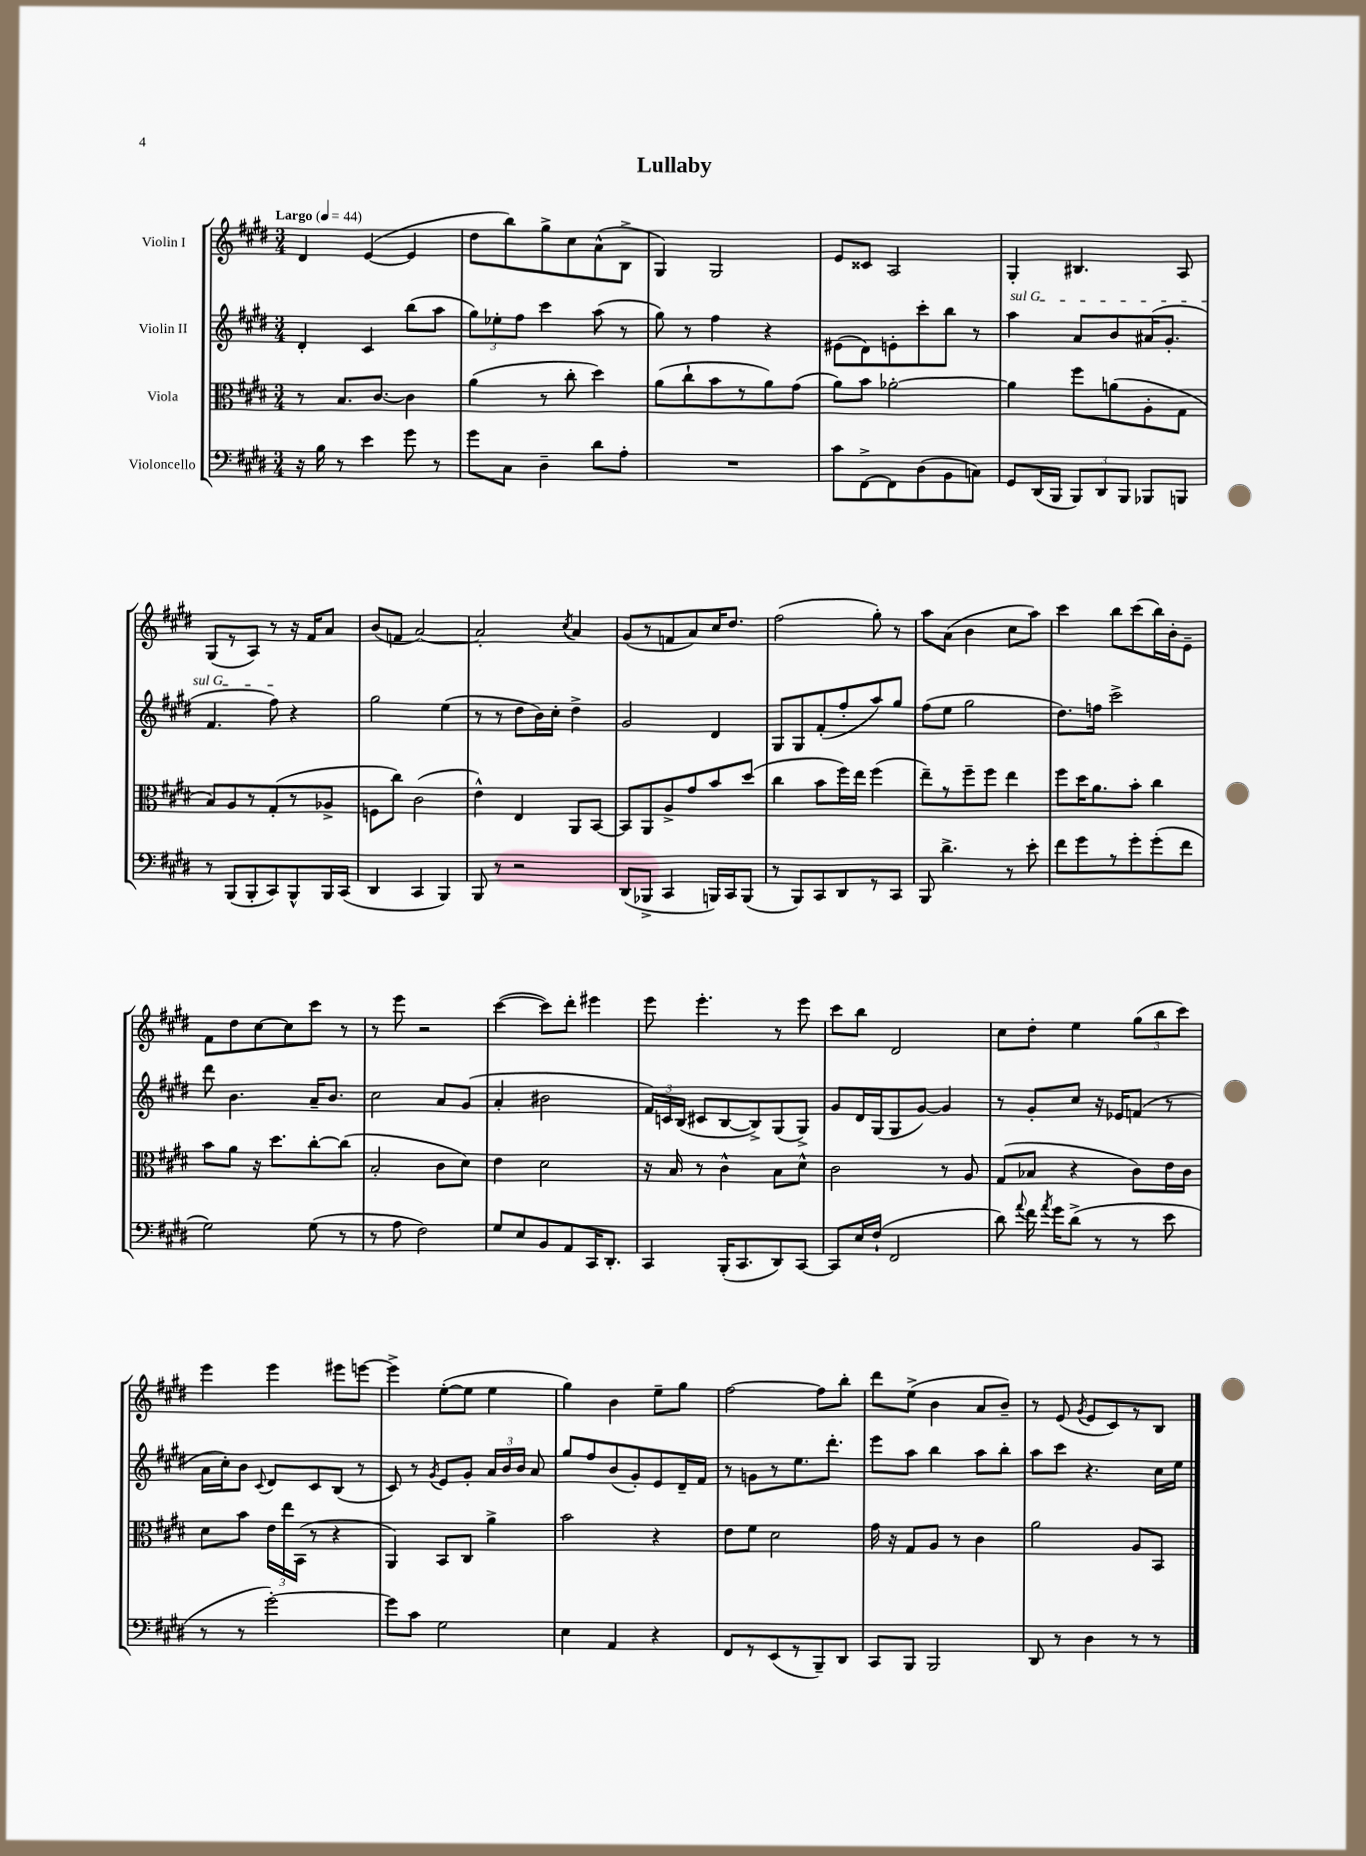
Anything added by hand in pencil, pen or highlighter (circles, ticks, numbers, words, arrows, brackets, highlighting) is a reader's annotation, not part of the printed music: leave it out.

**kern	**kern	**kern	**kern
*staff4	*staff3	*staff2	*staff1
*clefF4	*clefC3	*clefG2	*clefG2
*k[f#c#g#d#]	*k[f#c#g#d#]	*k[f#c#g#d#]	*k[f#c#g#d#]
*M3/4	*M3/4	*M3/4	*M3/4
*MM44	*MM44	*MM44	*MM44
16r	8r	4d#'	4d#
16B	.	.	.
8r	8.B	.	.
4e	.	4c#	([4e
.	[8.c#	.	.
8g#	4c#]	(8bb	4e]
8r	.	8aa	.
=	=	=	=
8g#	(4a	12gg#)	8dd#
.	.	12ee-'	.
8C#	.	.	8bb)
.	.	12ff#	.
4D#~	8r	4ccc#	8gg#^
.	8cc#'	.	8cc#
8d#	4dd#)	(8aa	(8a^^
8A'	.	8r	8B^
=	=	=	=
2.r	(8a	8gg#)	4G#)
.	8cc#`	8r	.
.	8b	4ff#	2G#
.	8r	.	.
.	8a)	4r	.
.	(8g#	.	.
=	=	=	=
8c#	8a)	(8e#	8e
[8FF#^	8b	8d#)	8c##
8FF#]	[2a-'	8e'	2A
(8D#	.	8ccc#'	.
8BB	.	8bb	.
8C)	.	8r	.
=	=	=	=
8GG#	4a-]	4aa	4G#'
(16DD#	.	.	.
16BBB	.	.	.
12BBB)	8ff#	8a	4.B#
12DD#	.	.	.
.	(8a	8b	.
12BBB	.	.	.
8BBB-	8A'	(16a#	.
.	.	8.g#'	.
8BBB	8G#	.	8A
=	=	=	=
8r	8B)	4.f#	(8G#
(8BBB	8A	.	8r
8BBB'	8r	.	8A)
8CC#)	(8G#'	8ff#)	8r
8BBB^^	8r	4r	16r
.	.	.	16f#
16BBB	8A-^	.	8a
(16CC#	.	.	.
=	=	=	=
4DD#	8F	2gg#	(8b
.	8cc#)	.	8f
4CC#	(2c#	.	[2a)
4BBB)	.	(4ee	.
=	=	=	=
8BBB	4e^^)	8r	2a']
8r	.	8r	.
2r	4E	8dd#	.
.	.	16b)	.
.	.	16cc#'	.
.	.	.	8qcc#
.	8AA	4dd#^	4a
.	[8BB	.	.
=	=	=	=
(8DD#	8BB]	2g#	(8g#
8BBB-^	8AA	.	8r
4CC#	8A^	.	8f
.	8g#	.	8a)
16BBB)	8b	4d#	16cc#
16CC#	.	.	8.dd#
(8BBB	(8dd#	.	.
=	=	=	=
8r	4cc#	8G#	(2ff#
8BBB)	.	8G#	.
8CC#	8b	(8f#'	.
8DD#	16ff#)	8ff#'	.
.	16ee	.	.
8r	(4ff#	8aa)	8gg#')
8CC#	.	8gg#	8r
=	=	=	=
8BBB	8ee~)	(8ff#	8aa
4.d#^	8r	8ee	(8a
.	8ff#~	2gg#	4b
.	8ff#	.	.
8r	4ee	.	8cc#
8e'	.	.	8aa)
=	=	=	=
8f#	8ff#	8.dd#)	4ccc#
8g#	16dd#	.	.
.	8.a	16ff	.
8r	.	2ccc#^	8bb
8g#'	8b'	.	(8ccc#
(8g#'	4cc#	.	16bb)
.	.	.	16b'
8f#	.	.	8e~
=	=	=	=
2G#)	8b	8ddd#	8f#
.	8a	4.b	8dd#
.	16r	.	[8cc#
.	8.dd#	.	.
.	.	.	8cc#]
(8G#	[8cc#'	16a~	8ccc#
.	.	8.b	.
8r	(8cc#]	.	8r
=	=	=	=
8r	2B'	2cc#	8r
8A	.	.	8eee
2F#)	.	.	2r
.	8c#	8a	.
.	8d#)	(8g#	.
=	=	=	=
8G#	4e	4a'	([4ccc#
8E	.	.	.
8BB	2d#	2b#	8ccc#])
8AA	.	.	8ddd#'
16CC#	.	.	4eee#
8.DD#'	.	.	.
=	=	=	=
4CC#	16r	24f#)	8eee
.	.	24c	.
.	16B	.	.
.	.	(24B	.
.	8r	8c#	4.eee'
(16BBB'	4c#^^	[8B	.
8.CC#	.	.	.
.	.	8B^])	.
8DD#)	8B	(8G#	8r
[8CC#	8d#^^	8G#^)	8eee
=	=	=	=
8CC#]	2c#	8g#	8ccc#
16E	.	16d#	8bb
(16F#`	.	(16G#	.
2FF#	.	8G#	2d#
.	.	[8g#)	.
.	8r	4g#]	.
.	8A	.	.
=	=	=	=
8d#)	(8G#	8r	8cc#
8qqa	.	.	.
16f#	8B-	8g#'	8dd#'
8qa	.	.	.
16g#	.	.	.
(8d#^	4r	8cc#	4ee
8r	.	16r	.
.	.	16e-	.
8r	8c#)	(8f	(12gg#
.	.	.	12bb
8e	16e	8r	.
.	.	.	12ccc#)
.	16c#	.	.
=	=	=	=
8r	8d#	16a	4eee
.	.	16cc#')	.
8r	8b	8b	.
.	.	8qqc#	.
[2g#')	24e	8d#	4eee
.	24ee	.	.
.	(24BB	.	.
.	8r	8c#	.
.	4r	(8B	8eee#
.	.	8r	[8eee
=	=	=	=
8g#]	4AA)	8c#)	4eee^]
8c#	.	8r	.
.	.	8qg#	.
2G#	8BB	8e	([8ee'
.	8C#	8g#'	8ee]
.	4a^	24a	4ee
.	.	24b	.
.	.	24b	.
.	.	8a	.
=	=	=	=
4E	2b	8gg#	4gg#)
.	.	8ff#	.
4AA	.	(8b	4b
.	.	8g#')	.
4r	4r	8e	8ee~
.	.	16d#~	8gg#
.	.	16f#	.
=	=	=	=
8FF#	8e	8r	[2ff#
8r	8f#	8g	.
(8EE	2d#	8r	.
8r	.	8.ee	.
8BBB~)	.	.	8ff#]
.	.	8.ddd#'	.
8DD#	.	.	8bb'
=	=	=	=
8CC#	16g#	8eee	8ddd#
.	16r	.	.
8BBB	8G#	8aa	(8ee^
2BBB	8A	4bb	4b
.	8r	.	.
.	4c#	8aa	8a
.	.	8bb'	8b~)
=	=	=	=
8DD#	2a	8aa	8r
8r	.	8ccc#	(8e
.	.	.	8qg#
4D#	.	4.r	8e
.	.	.	8c#)
8r	8A	.	8r
8r	8BB	16cc#	8B
.	.	16ee	.
==	==	==	==
*-	*-	*-	*-
